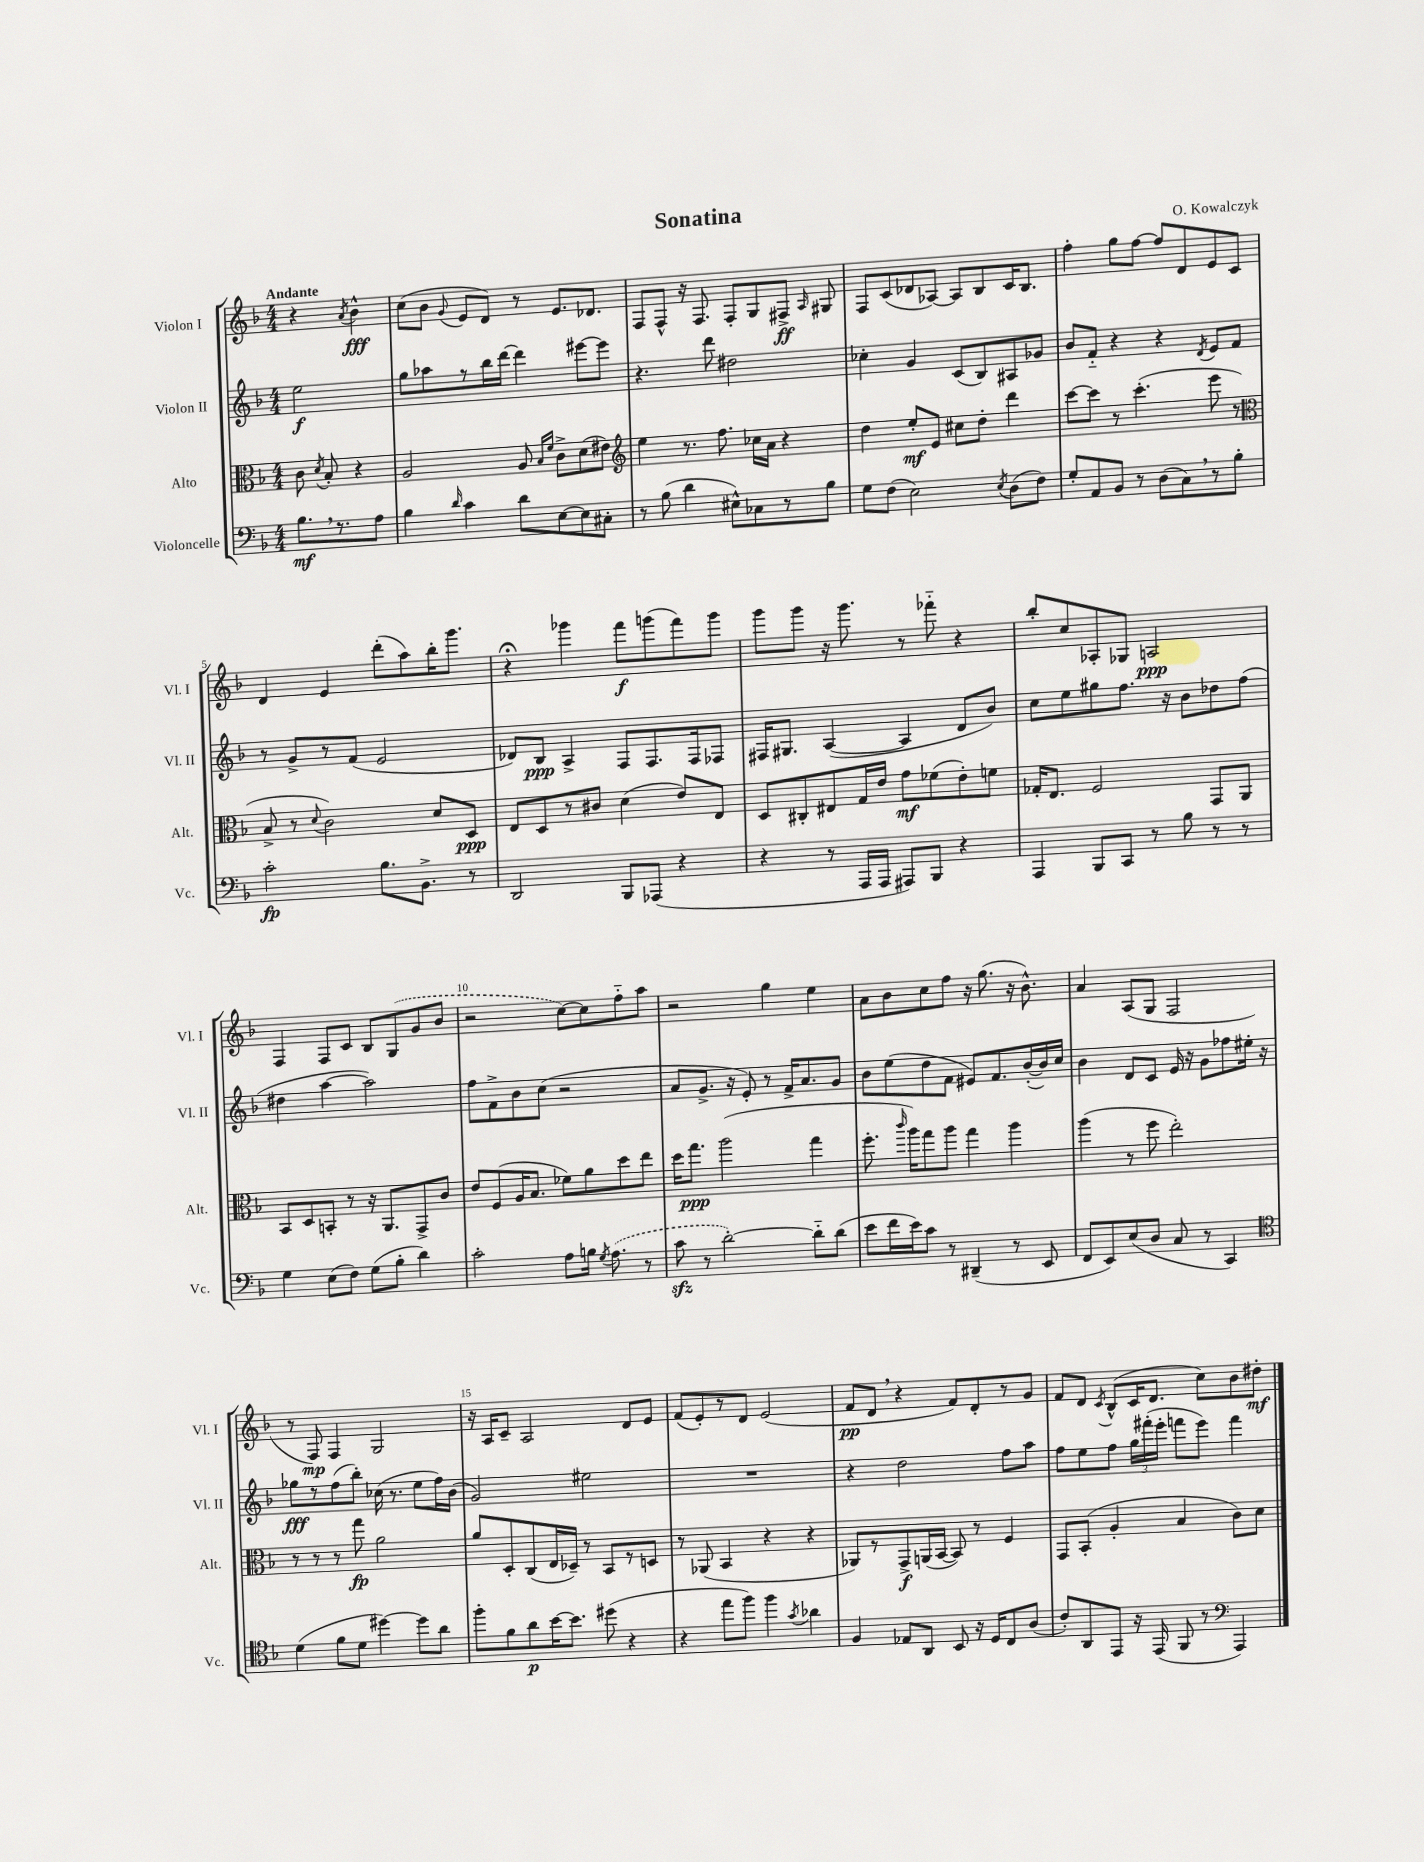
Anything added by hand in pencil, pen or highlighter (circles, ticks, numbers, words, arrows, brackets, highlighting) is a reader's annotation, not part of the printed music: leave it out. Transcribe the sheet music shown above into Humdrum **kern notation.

**kern	**kern	**kern	**kern
*staff4	*staff3	*staff2	*staff1
*clefF4	*clefC3	*clefG2	*clefG2
*k[b-]	*k[b-]	*k[b-]	*k[b-]
*M4/4	*M4/4	*M4/4	*M4/4
8.B-	8c	2ee	4r
.	8qd	.	.
.	8B-'	.	.
8.r	.	.	.
.	.	.	8qa
.	4r	.	4b-^^
8A	.	.	.
=	=	=	=
4B-	2A	8gg	(8cc
.	.	8aa-	8b-
16qqd	.	.	8qqg
4c	.	8r	8e
.	.	16bb-	8d)
.	.	[16ddd	.
8d	8A	4ddd]	8r
.	16qqB-	.	.
.	16qqf	.	.
[8E	8c^	.	8.e
8E]	(8d	[8eee#	.
.	.	.	8.d-
8C#'	8e#)	8eee#]	.
=	=	=	=
*	*clefG2	*	*
8r	4ee	4.r	8F
(8B-	.	.	8F^^
4d	8.r	.	16r
.	.	.	8.F
.	.	8ddd	.
.	8.ff	.	.
8E#^^)	.	2dd#	8F'
8C-	16cc-	.	8G
.	16a	.	.
8r	4r	.	8F#^
.	.	.	16qqA
8B-	.	.	8G#
=	=	=	=
8G	4dd	4cc-'	8F
(8F	.	.	(8c
2E)	8ee'	4g	8d-
.	8e	.	[8A-)
.	8cc#	(8c	8A-]
.	8dd'	8B-)	8B-
8qE	.	.	.
(8D	4ddd	8A#	16c
.	.	.	8.B-
8F)	.	8g-	.
=	=	=	=
8G'	[8ccc	8b-	4ff'
8AA	8ccc]	8f'~	.
8BB-	8r	4r	8gg
8r	(4.ccc'	.	[8ff
(8D	.	4r	8ff]
8C)	.	.	8d
.	.	8qd	.
8r	8eee	8e	8e
8B-'	8r	8f	8c
=	=	=	=
*	*clefC3	*	*
2c'	8B-^	8r	4d
.	8r	8g^	.
.	8qqd	.	.
.	2c)	8r	4e
.	.	(8f	.
8.B-	.	2e	(8ddd'
.	.	.	8aa)
8.BB-^	.	.	.
.	8d	.	16bb-'
.	.	.	8.ggg
8r	8D	.	.
=	=	=	=
2DD	8E	8d-)	4r;
.	8D	8B-	.
.	8r	4A^	4ggg-
.	8c#	.	.
8BBB-	(4d	8F	8fff
(8AAA-	.	8.F	(8ggg
4r	8e)	.	8fff)
.	.	16F	.
.	8E	8F-	8ggg
=	=	=	=
4r	8D	16F#	8ggg
.	.	8.G#	.
.	8C#'	.	8ggg
8r	8E#	([4A	16r
.	.	.	8.ggg
16AAA	16G	.	.
16AAA	16e	.	.
8AAA#)	8g	4A]	8r
8BBB-	(8f-	.	8fff-'~
4r	8e')	8d	4r
.	8f	8b-)	.
=	=	=	=
4AAA	16G-'	8cc	8bb-'
.	8.E	.	.
.	.	8ee	8cc
8BBB-	2F	8gg#	8A-'
8CC	.	8.ff	8G-
8r	.	.	2A
.	.	16r	.
8B-	.	8b-	.
8r	8GG	8dd-	.
8r	8AA	(8ff	.
=	=	=	=
4G	8BB-	4dd#	4F
.	8D	.	.
(8E	8BB'	[4aa	8F
8F)	8r	.	8c
(8G	16r	2aa])	8B-
.	8.AA	.	.
8B-'	.	.	(8G
4d)	8GG^	.	8g
.	8c	.	8b-
=	=	=	=
2c'	8e	8ff	2r
.	(8F	8f^	.
.	16A	8b-	.
.	8.B-	.	.
.	.	(8cc	.
8A	8f-)	2r	[8cc)
16B	8a	.	8cc]
8qG	.	.	.
(8.A	.	.	.
.	8dd	.	8ff'~
8r	8ee	.	8aa
=	=	=	=
8c	16dd	8a	2r
.	8.gg	.	.
8r	.	8.g^	.
[2d')	(2aa	.	.
.	.	16r	.
.	.	8e')	.
.	.	8r	4gg
.	.	16f^	.
.	.	8.a	.
8d'~]	4gg	.	4ee
(8d	.	8g	.
=	=	=	=
8e	8.ff'	8b-	8a
16f	.	(8ee	8b-
.	16qqccc	.	.
16e)	16aa)	.	.
8c	8gg	8dd	8cc
8r	8aa	8f	8ff
(4DD#~	4gg	8e#)	16r
.	.	.	(8.gg
.	.	8.f	.
8r	4aa	.	16r
.	.	([16b-'	8.b-^^)
8EE	.	16b-])	.
.	.	16cc	.
=	=	=	=
8FF	(4aa	4b-	4a
8EE)	.	.	.
(8E	8r	8d	(8A
8D	8ff	8c	8G
8C	2ee')	16e	2F
.	.	16r	.
8r	.	8g	.
4CC)	.	8ff-	.
.	.	16ee#'	.
.	.	16r	.
=	=	=	=
*clefC4	*	*	*
(4d	8r	8gg-	8r
.	8r	8r	8F)
8f	8r	(8ff	4F
8d	8gg	8bb-')	.
[4dd#)	2a	(16cc-	2G
.	.	8.r	.
8dd#]	.	8ee	.
8a	.	16ff)	.
.	.	(16b-	.
=	=	=	=
8ff'	8a	2g)	16r
.	.	.	16A
8f	8D'	.	8c~
8a	(8C	.	2A
[16b-	16E	.	.
8.b-]	16D-~)	.	.
.	8r	2ee#	.
(8dd#	8BB-	.	.
4r	8r	.	8d
.	8D	.	8e
=	=	=	=
4r	8r	1r	(8f
.	(8AA-	.	8e')
8ee	4BB-	.	8r
8ff)	.	.	8d
4ff	4r	.	(2e
8qg	.	.	.
4a-	4r	.	.
=	=	=	=
4F	8AA-)	4r	8f
.	8r	.	8d
8E-	8GG^	2dd	4r
8AA	(16AA	.	.
.	[16BB-	.	.
8BB-	8BB-])	.	8f)
16r	8r	.	8d'
16D	.	.	.
8C	4F	8ff	8r
(8A	.	8aa	8g
=	=	=	=
8c')	8GG	8ff	8f
8AA	(8BB-'	8ee	8d
.	.	.	8qc
8EE	4A'	8ff	(8B-^^
16r	.	24gg	16c
.	.	(24fff#'	.
(16EE	.	.	8.d
.	.	24eee'	.
8FF	4B-	8fff	.
8r	.	8eee)	8cc)
*clefF4	*	*	*
4AAA)	8c)	4fff	8b-
.	8d	.	8dd#'
==	==	==	==
*-	*-	*-	*-
